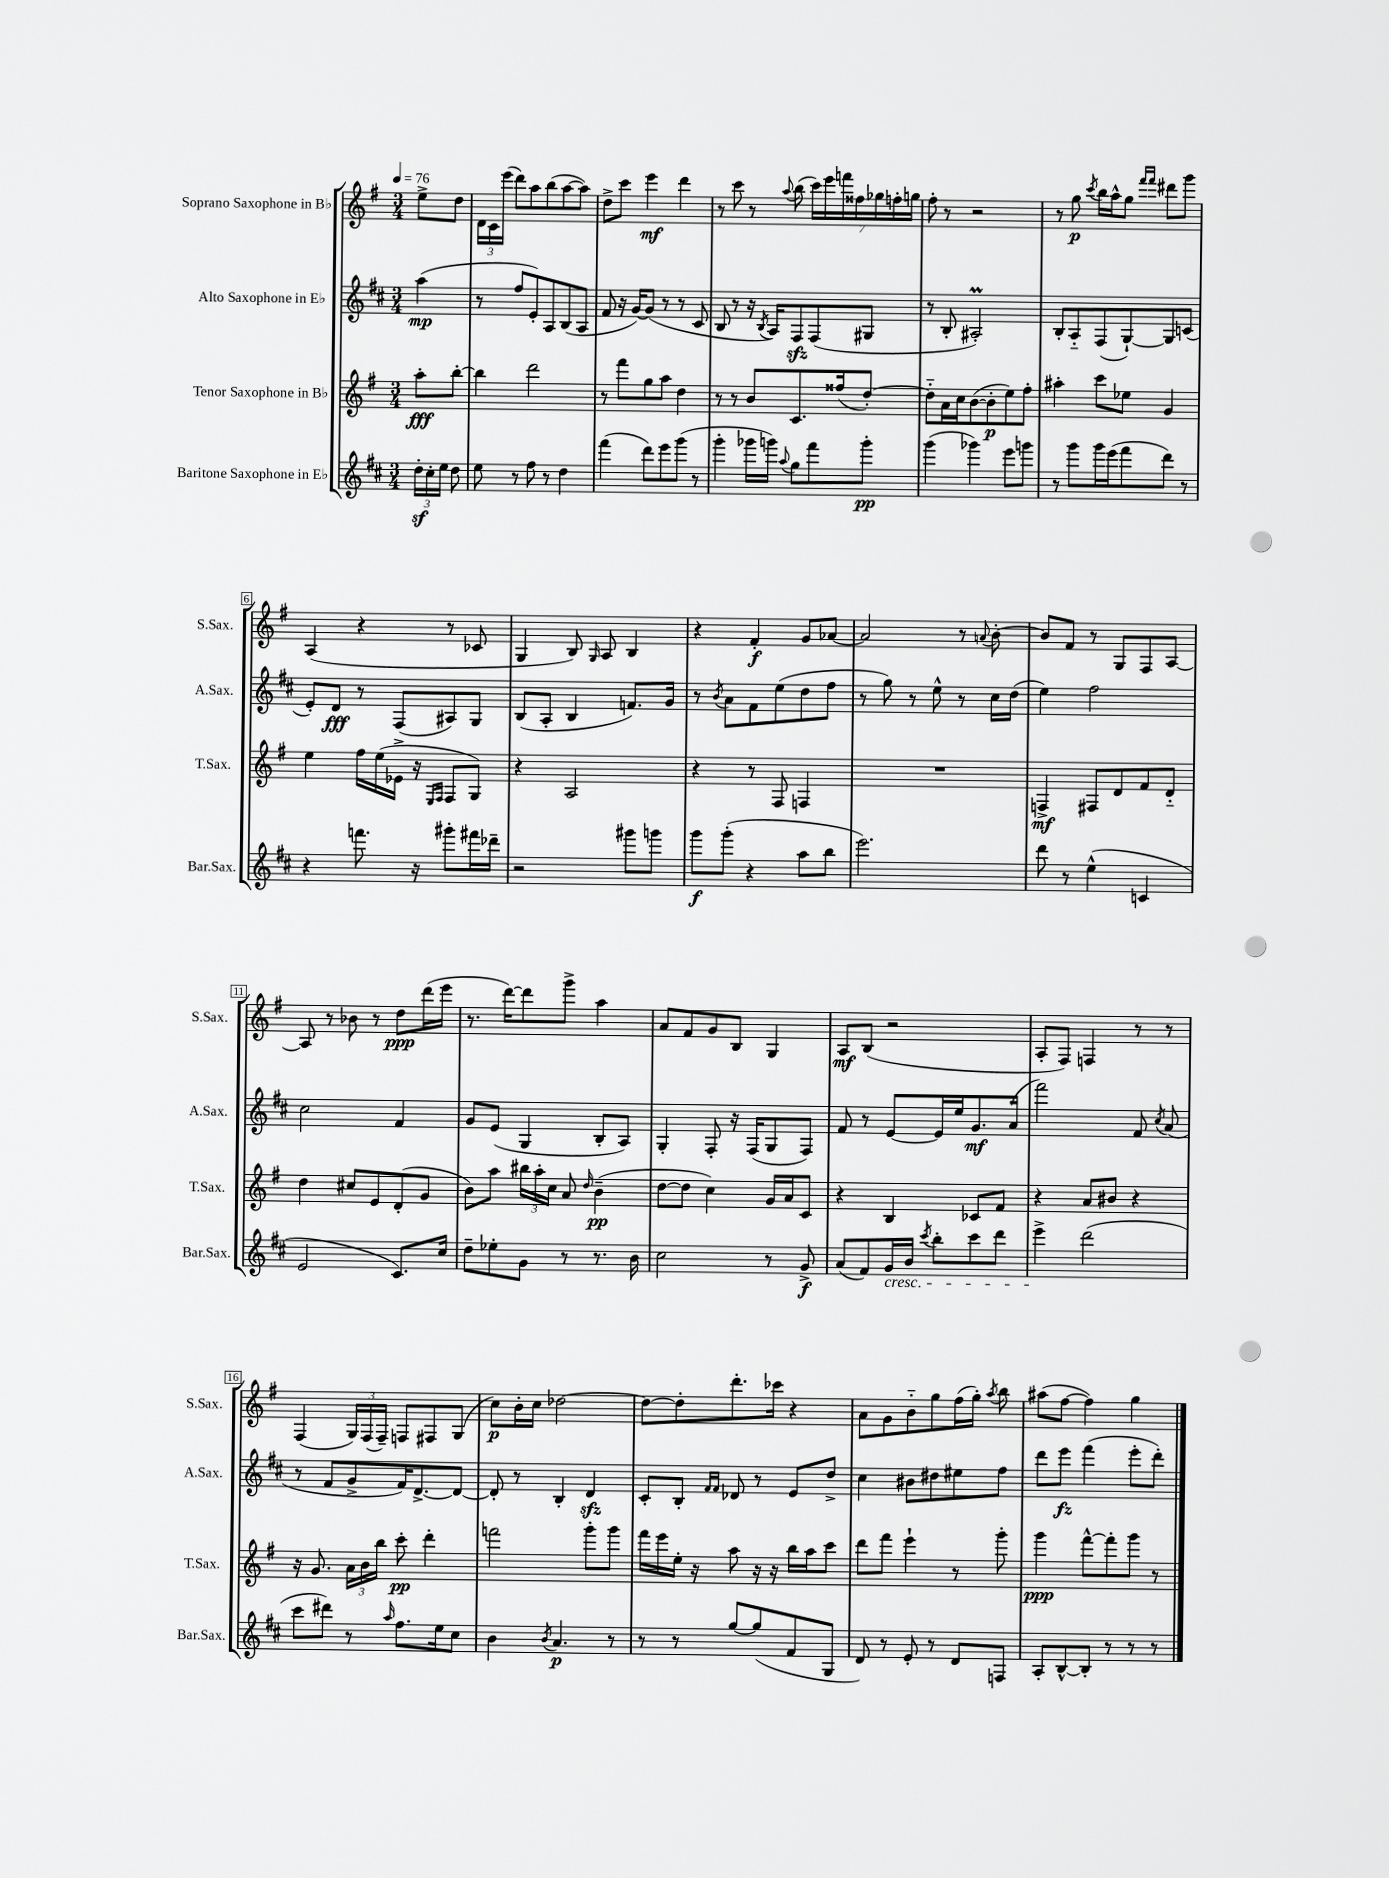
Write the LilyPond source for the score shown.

<<
\new StaffGroup <<
\new Staff = "s0" \with { instrumentName = "Soprano Saxophone in Bb" shortInstrumentName = "S.Sax." } {
    \clef treble \key g \major \numericTimeSignature \time 3/4 \partial 4 \tempo 4 = 76
    \autoBeamOff e''8[-> d''8] |
    \tuplet 3/2 { d'16[ c'16 e'''16]( } d'''8[) a''8 b''8( a''8~ a''8]) |
    d''8[-> c'''8] e'''4\mf d'''4 |
    r8 c'''8 r8 \appoggiatura { a''8 } b''8( \tuplet 7/4 { c'''16[) e'''16 f'''16 fisis''16 ges''16 f''16-. g''16] } |
    fis''8-. r8 r2 |
    r8 g''8\p \acciaccatura { c'''8 } b''16[ a''16-^ g''8] \grace { fis'''16[ fis'''16] } dis'''8[ g'''8] |
    a4( r4 r8 ces'8 |
    g4 b8) \grace { g16 } a8 b4 |
    r4 fis'4-.\f g'8[ aes'8]~ |
    aes'2 r8 \appoggiatura { a'8 } b'8~-. |
    b'8[ fis'8] r8 g8[ fis8 a8]~ |
    a8 r8 bes'8 r8 d''8[\ppp d'''16( e'''16] |
    r8. d'''16[~) d'''8 g'''8]-> a''4 |
    a'8[ fis'8 g'8 b8] g4 |
    a8[\mf b8]( r2 |
    a8[-. fis8]) f4 r8 r8 |
    fis4( \tuplet 3/2 { g16[) fis16( fis16]--) } f8[ fis8 g8]( |
    c''8[\p) b'16-. c''16] des''2~ |
    des''8[~ des''8-. d'''8.-. ces'''16] r4 |
    a'8[ g'8 b'8-_ g''8 fis''16( g''16]-.) \acciaccatura { a''8 } b''8 |
    ais''8[( fis''8]~ fis''4) g''4 \bar "|." |
}
\new Staff = "s1" \with { instrumentName = "Alto Saxophone in Eb" shortInstrumentName = "A.Sax." } {
    \clef treble \key d \major \numericTimeSignature \time 3/4 \partial 4
    \autoBeamOff a''4\mp( |
    r8 fis''8[ e'8-.) a8 b8( a8] |
    fis'8 r16 g'16[~) g'8]( r8 r8 cis'8 |
    b8 r8 r16 \acciaccatura { b8 } a16[) fis8\sfz fis8( gis8] |
    r8 b8-. ais2-.\prall) |
    b8[-. a8-_ fis8( g8~-!) g8 c'8]( |
    e'8[-.) d'8]\fff r8 fis8[( ais8) g8] |
    b8[( a8]-. b4 f'8.[) g'16] |
    r8 \acciaccatura { b'8 } a'8[ fis'8 e''8( d''8 fis''8] |
    r8 g''8) r8 e''8-^ r8 cis''16[ d''16]( |
    e''4) fis''2 |
    cis''2 fis'4 |
    g'8[ e'8]( g4 b8[-. a8]) |
    g4-. fis8-. r16 fis16[( g8 fis8]) |
    fis'8 r8 e'8[~ e'16 e''16 g'8.\mf a'16]( |
    fis'''2) fis'8 \acciaccatura { cis''8 } a'8( |
    r8 fis'8[ g'8-> fis'16) d'8.~-> d'8]~ |
    d'8-. r8 b4-. d'4\sfz |
    cis'8[-. b8]-. \grace { fis'16[ fis'16] } des'8 r8 e'8[ d''8]-> |
    cis''4 bis'8[ dis''8 eis''8 fis''8] |
    d'''8[ e'''8]\fz fis'''4( e'''8[-. d'''8]-.) \bar "|." |
}
\new Staff = "s2" \with { instrumentName = "Tenor Saxophone in Bb" shortInstrumentName = "T.Sax." } {
    \clef treble \key g \major \numericTimeSignature \time 3/4 \partial 4
    \autoBeamOff a''8[-.\fff b''8]~-. |
    b''4 d'''2 |
    r8 fis'''8[ g''8 a''8] d''4 |
    r8 r8 b'8[ c'8. fisis''16( d''8]~-.) |
    d''8[-_ a'16 c''16 b'8~( b'8-.\p e''8) fis''8]-. |
    ais''4-. c'''8[ ees''8] g'4 |
    e''4 fis''16[ e''16( ees'16]-> r16 \grace { e16[ fis16] } fis8[ g8]) |
    r4 a2 |
    r4 r8 fis8 f4 |
    R2. |
    f4->\mf fis8[ d'8 fis'8 d'8]-_ |
    d''4 cis''8[ e'8 d'8-.( g'8] |
    b'8[) a''8] \tuplet 3/2 { bis''16[ a''16-. c''16] } a'8 \grace { d''16 } b'4--\pp( |
    d''8[~ d''8] c''4) g'16[ a'16 c'8] |
    r4 b4 ces'8[ fis'8] |
    r4 a'8[ bis'8] r4 |
    r16 g'8. \tuplet 3/2 { a'16[ b'16 b''16] } c'''8-.\pp d'''4-. |
    f'''2 g'''8[-. g'''8] |
    fis'''16[ e'''16 e''16]-. r16 a''8 r16 r16 b''16[ a''16 c'''8] |
    d'''8[ fis'''8] e'''4-! r8 g'''8-. |
    g'''4\ppp fis'''8[~-^ fis'''8-. g'''8] r8 \bar "|." |
}
\new Staff = "s3" \with { instrumentName = "Baritone Saxophone in Eb" shortInstrumentName = "Bar.Sax." } {
    \clef treble \key d \major \numericTimeSignature \time 3/4 \partial 4
    \autoBeamOff \tuplet 3/2 { d''16[-.\sf cis''16-. e''16] } d''8 |
    e''8 r8 fis''8 r8 d''4 |
    fis'''4( d'''8[) e'''8 g'''8]( r8 |
    g'''4-. ges'''16[ g'''16]) \appoggiatura { a''8 } g''8[ fis'''8 g'''8]-.\pp |
    g'''4( ges'''4) e'''8[ g'''8] |
    r8 g'''8[ g'''16 e'''16( fis'''8 d'''8]) r8 |
    r4 f'''8. r16 gis'''8[-. fis'''16 des'''16]-- |
    r2 gis'''8[ g'''8] |
    g'''8[\f g'''8]-.( r4 a''8[ b''8] |
    e'''2.) |
    d'''8 r8 e''4-^( c'4 |
    e'2 cis'8.[) cis''16] |
    d''8[-- ees''8-. g'8] r8 r8. b'16 |
    cis''2 r8 g'8->\f |
    a'8[( fis'8) g'16\cresc b'16] \acciaccatura { cis'''8 } b''8[-. cis'''8 d'''8] |
    e'''4->\! d'''2( |
    cis'''8[ dis'''8]) r8 \grace { a''16 } fis''8.[ e''16 cis''8] |
    b'4 \acciaccatura { b'8 } a'4.\p r8 |
    r8 r8 g''8[~ g''8( fis'8 g8] |
    d'8) r8 e'8-. r8 d'8[ f8] |
    a8[-. b8~-^ b8]-. r8 r8 r8 \bar "|." |
}
>>
>>
\layout { \context { \Score \override BarNumber.stencil = #(make-stencil-boxer 0.1 0.3 ly:text-interface::print) } }
